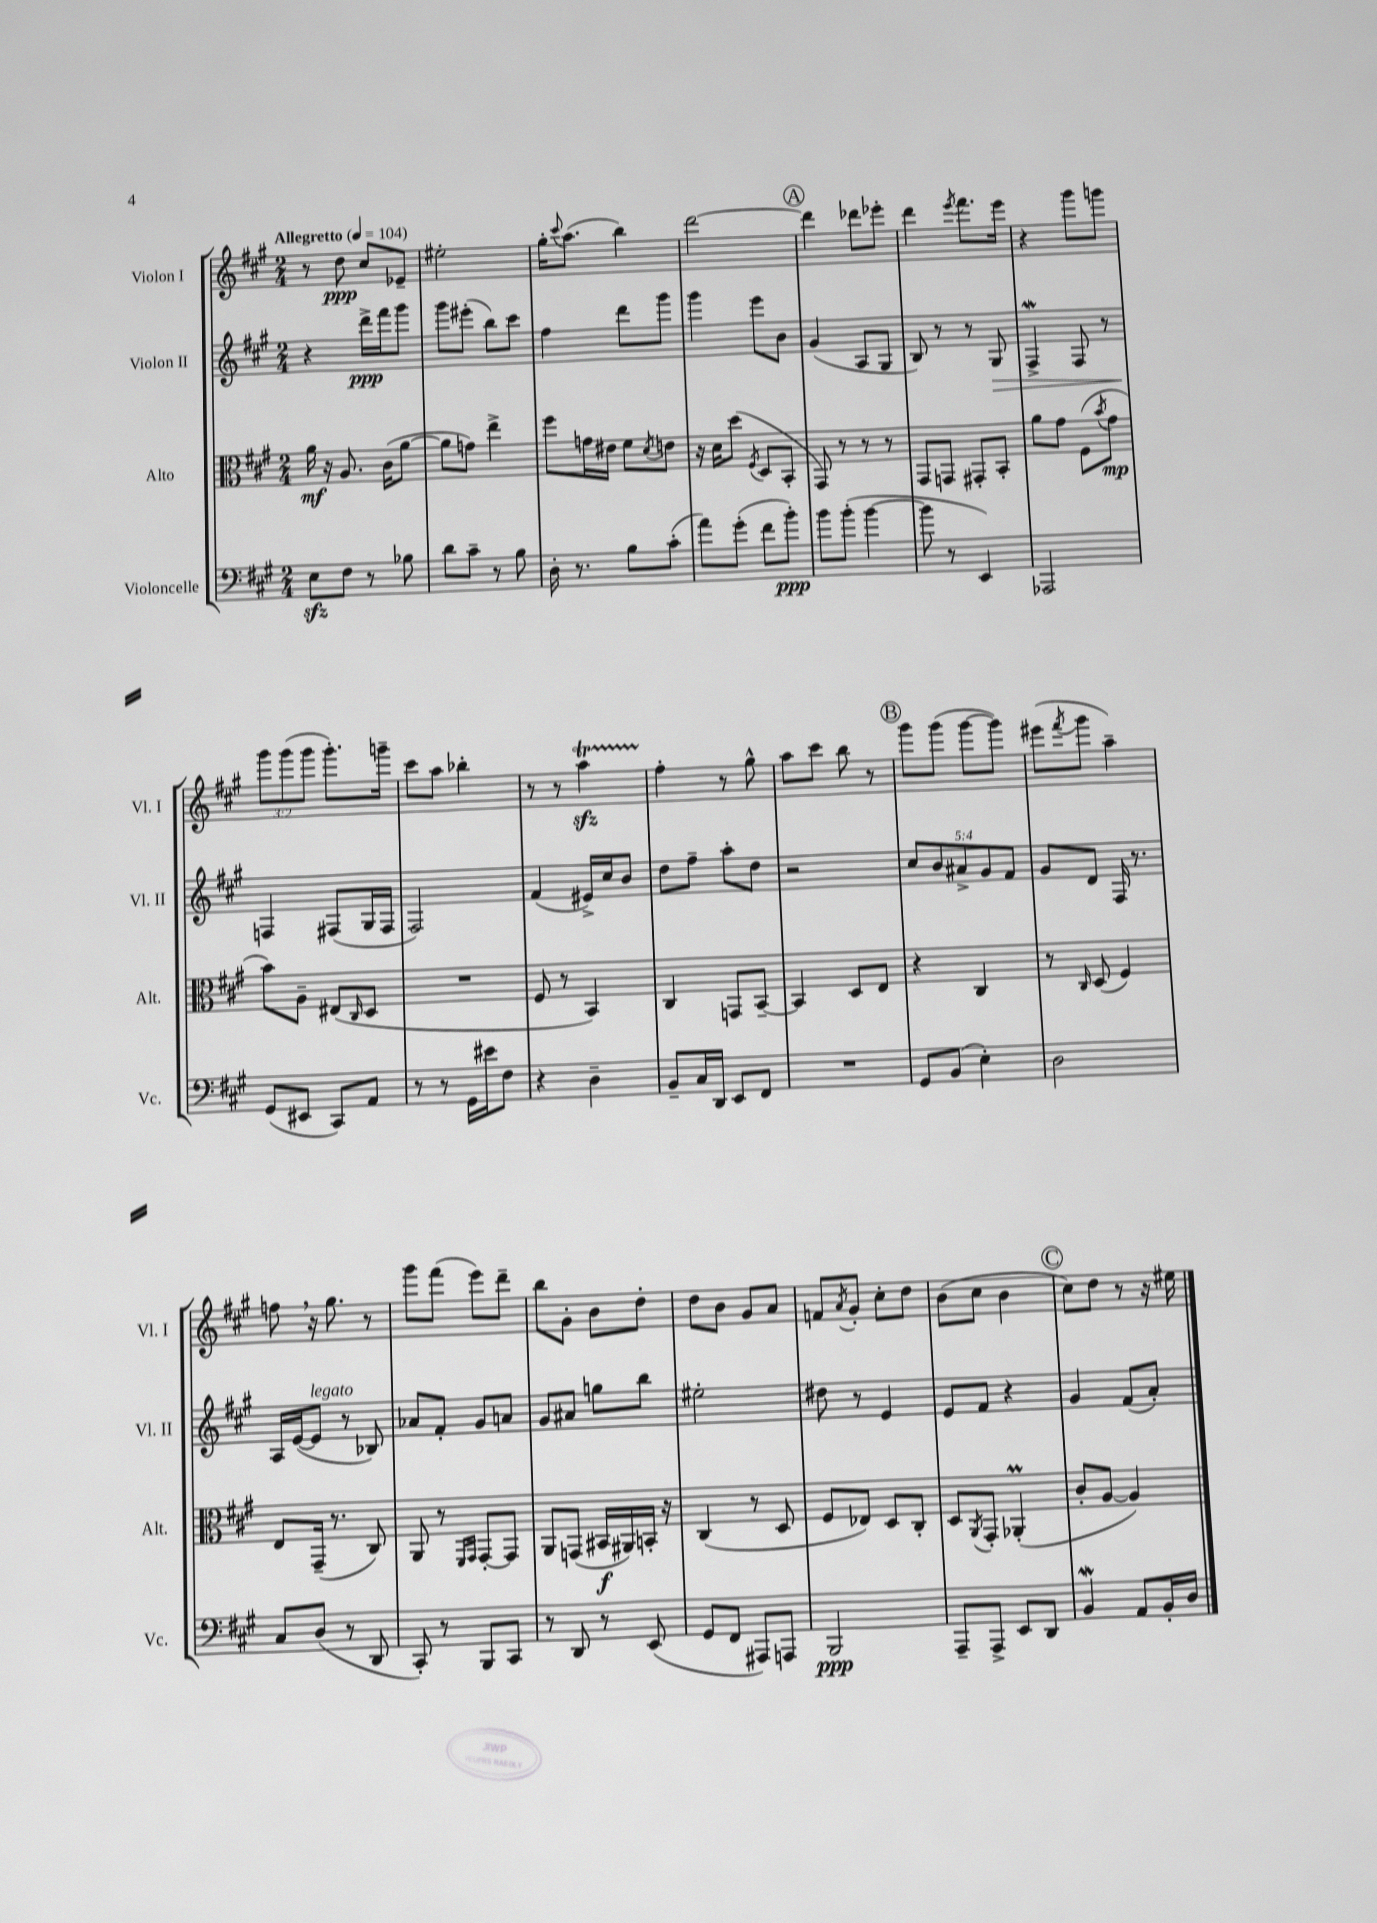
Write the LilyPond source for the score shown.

<<
\new StaffGroup <<
\new Staff = "s0" \with { instrumentName = "Violon I" shortInstrumentName = "Vl. I" } {
    \clef treble \key a \major \numericTimeSignature \time 2/4 \override Staff.TupletNumber.text = #tuplet-number::calc-fraction-text \tempo "Allegretto" 4 = 104
    r8 d''8\ppp cis''8 ees'8-- |
    eis''2-. |
    gis''16-. \appoggiatura { cis'''8 } a''8.( b''4) |
    d'''2~ |
    \mark \markup { \circle "A" } d'''4 des'''8 ees'''8-. |
    d'''4 \acciaccatura { e'''8 } fis'''8. e'''16 |
    r4 gis'''8 g'''8 |
    \tuplet 3/2 { gis'''8 gis'''8( gis'''8 } gis'''8.-.) g'''16-- |
    cis'''8 a''8 bes''4-. |
    r8 r8 a''4\startTrillSpan\sfz |
    fis''4-.\stopTrillSpan r8 gis''8-^ |
    a''8 cis'''8 b''8 r8 |
    \mark \markup { \circle "B" } gis'''8 gis'''8( gis'''8~ gis'''8) |
    eis'''8( \acciaccatura { fis'''8 } gis'''8 a''4--) |
    f''8 \breathe r16 gis''8. r8 |
    gis'''8 fis'''8( e'''8) d'''8-- |
    b''8 gis'8-. b'8 d''8-. |
    d''8 b'8 gis'8 a'8 |
    f'8 \acciaccatura { a'8 } gis'8-. cis''8-. d''8 |
    b'8( cis''8 b'4 |
    \mark \markup { \circle "C" } cis''8) d''8 r8 r16 eis''16 \bar "|." |
}
\new Staff = "s1" \with { instrumentName = "Violon II" shortInstrumentName = "Vl. II" } {
    \clef treble \key a \major \numericTimeSignature \time 2/4 \override Staff.TupletNumber.text = #tuplet-number::calc-fraction-text
    r4 d'''16->\ppp fis'''16 gis'''8 |
    gis'''8 eis'''8-.( b''8) cis'''8 |
    fis''4 d'''8 gis'''8 |
    gis'''4 e'''8 b'8 |
    \mark \markup { \circle "A" } gis'4( a8 gis8 |
    b8) r8 r8 gis8\> |
    fis4->\mordent fis8 r8 |
    f4\! fis8( gis16 fis16 |
    fis2) |
    fis'4( eis'16->) cis''16 b'8 |
    d''8 fis''8-- a''8-. d''8 |
    r2 |
    \mark \markup { \circle "B" } \tuplet 5/4 { cis''8 b'8 ais'8-> gis'8 fis'8 } |
    gis'8 d'8 fis16 r8. |
    a16 e'16~( e'8^\markup { \italic "legato" } r8 bes8) |
    aes'8 fis'8-. gis'8 a'8 |
    gis'8 ais'8 g''8 b''8 |
    eis''2-. |
    dis''8 r8 e'4 |
    e'8 fis'8 r4 |
    \mark \markup { \circle "C" } gis'4 fis'8( a'8-.) \bar "|." |
}
\new Staff = "s2" \with { instrumentName = "Alto" shortInstrumentName = "Alt." } {
    \clef alto \key a \major \numericTimeSignature \time 2/4
    a'16\mf r16 a8. cis'16( a'8~ |
    a'8 g'8) e''4-> |
    fis''8 g'16 eis'16 fis'8 \acciaccatura { d'8 } e'8 |
    r16 d'16 d''8( \acciaccatura { fis8 } d8 b,8-. |
    \mark \markup { \circle "A" } gis,8) r8 r8 r8 |
    gis,8 g,8 gis,8-. b,8-. |
    a'8 gis'8 fis8( \acciaccatura { b'8 } gis'8\mp |
    b'8) a8-- eis8( \grace { cis16 } d8 |
    R2 |
    fis8 r8 b,4) |
    cis4 g,8 b,8~-- |
    b,4 d8 e8 |
    \mark \markup { \circle "B" } r4 cis4 |
    r8 \grace { cis16 } d8( fis4) |
    e8 gis,16--( r8. cis8) |
    a,8 r8 \grace { fis,16 gis,16 } gis,8~-. gis,8 |
    a,8 g,8( bis,16\f ais,16) b,16-. r16 |
    cis4( r8 d8 |
    fis8 ees8) d8 cis8-. |
    d8 \acciaccatura { a,8 } gis,8-. aes,4-.\prall( |
    \mark \markup { \circle "C" } cis'8-. a8~ a4) \bar "|." |
}
\new Staff = "s3" \with { instrumentName = "Violoncelle" shortInstrumentName = "Vc." } {
    \clef bass \key a \major \numericTimeSignature \time 2/4
    e8\sfz fis8 r8 bes8 |
    d'8 cis'8-- r8 b8 |
    d16-. r8. b8 cis'8-.( |
    a'8) gis'8-.( fis'8 b'8-.\ppp) |
    \mark \markup { \circle "A" } b'8 b'8-.( b'4~ |
    b'8 r8 e,4) |
    aes,,2 |
    gis,8( eis,8 cis,8) a,8 |
    r8 r8 gis,16 eis'16 fis8 |
    r4 d4-- |
    b,8-- cis16 d,16 e,8 fis,8 |
    R2 |
    \mark \markup { \circle "B" } gis,8 b,8( e4-.) |
    d2 |
    cis8 d8( r8 d,8 |
    cis,8-.) r8 b,,8 cis,8 |
    r8 d,8 r8 e,8( |
    gis,8 fis,8 ais,,8) a,,8 |
    b,,2\ppp |
    a,,8-- a,,8-> e,8 d,8 |
    \mark \markup { \circle "C" } b,4\mordent a,8 b,16-. d16 \bar "|." |
}
>>
>>
\layout { \context { \Score \remove "Bar_number_engraver" } }
